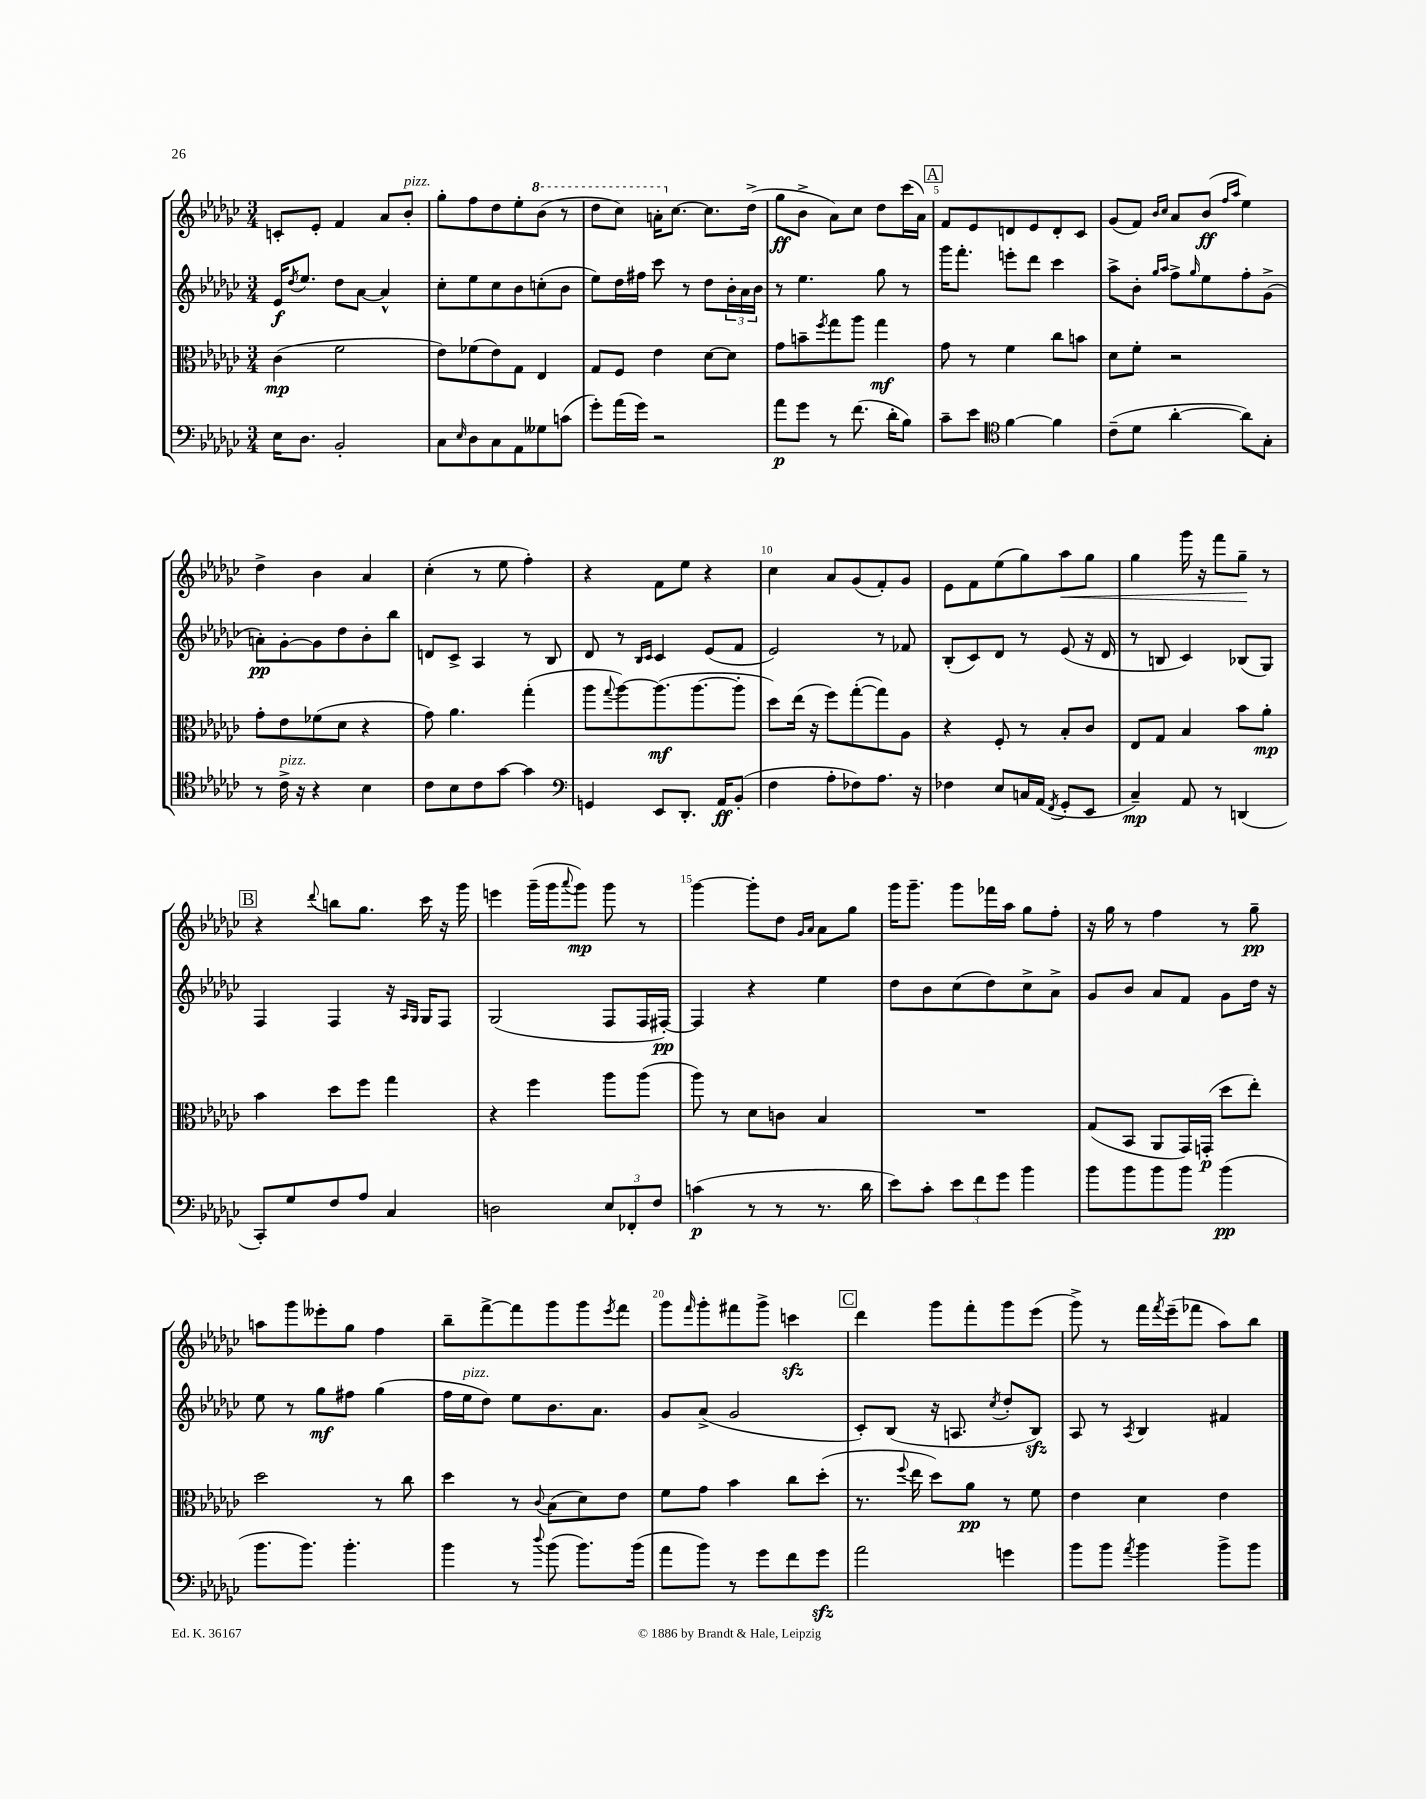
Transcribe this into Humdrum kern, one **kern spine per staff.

**kern	**kern	**kern	**kern
*staff4	*staff3	*staff2	*staff1
*clefF4	*clefC3	*clefG2	*clefG2
*k[b-e-a-d-g-c-]	*k[b-e-a-d-g-c-]	*k[b-e-a-d-g-c-]	*k[b-e-a-d-g-c-]
*M3/4	*M3/4	*M3/4	*M3/4
16E-\LK	(4c-\	16e-/LK	8c'/L
.	.	8qdd-/	.
8.D-\J	.	8.ee-/J	.
.	.	.	8e-'/J
2BB-'/	2f\	8dd-\L	4f/
.	.	[8a-\J	.
.	.	4a-^^/]	8a-/L
.	.	.	8b-'/J
=	=	=	=
8C-\L	8e-\L)	8cc-'\L	8gg-'\L
16qqE-/	.	.	.
8D-\	(8f-\	8ee-\	8ff\
8C-\	8e-\)	8cc-\	8dd-\
8AA-\	8G-\J	8b-\	8ee-'\
8G--\	4E-/	(8cc'\	(8bb-\J
(8c\J	.	8b-\J	8r
=	=	=	=
8g-'\L)	8G-/L	8ee-\L)	8ddd-\L
(16a-\L	8F/J	16dd-\L	8ccc-\J)
16g-\JJ)	.	16ff#\JJ	.
2r	4e-\	8ccc-\	16aa'\LK
.	.	.	[8.cc-\J
.	.	8r	.
.	[8d-\L	8dd-\L	8.cc-\]L
.	8d-\]J	24b-'\L	.
.	.	24a-\	.
.	.	.	(16dd-^\Jk
.	.	24b-\JJ	.
=	=	=	=
8a-\L	8g-\L	8r	8gg-\L
8g-\J	8b~\	4.ee-\	8b-^\J
.	8qff/	.	.
8r	8gg-\	.	8a-\L)
(8.f\	8aa-\J	.	8cc-\J
.	4gg-\	8gg-\	8dd-\L
16d-'\LK	.	.	.
8B-\J)	.	8r	(16ccc-\L
.	.	.	16a-\JJ)
=	=	=	=
8c-~\L	8g-\	16ggg-\LK	8f/L
.	.	8.fff'\J	.
8e-\J	8r	.	8e-/
*clefC4	*	*	*
[4f\	4f\	8eee'\L	8d/
.	.	8ddd-\J	8e-/
4f\]	8cc-\L	4ccc-\	8d'/
.	8b\J	.	8c-/J
=	=	=	=
(8c-~\L	8d-\L	8aa-^\L	(8g-/L
8d-\J	8f'\J	8b-'\J	8f/J)
.	.	16qqgg-/LL	16qqb-/LL
.	.	16qqaa-/JJ	16qqcc-/JJ
[4a-'\	2r	8ff^\L	8a-/L
.	.	16qqgg-/	.
.	.	8ee-\	(8b-/J
.	.	.	16qqff/LL
.	.	.	16qqaa-/JJ
8a-\]L)	.	8ff'\	4ee-\)
8G-'\J	.	(8g-^\J	.
=	=	=	=
8r	8g-'\L	8a'\L)	4dd-^\
16c-^\	8e-\	[8g-'\	.
16r	.	.	.
4r	(8f-\	8g-\]	4b-\
.	8d-\J	8dd-\	.
4B-\	4r	8b-'\	4a-/
.	.	8bb-\J	.
=	=	=	=
8c-\L	8g-\)	8d/L	(4cc-'\
8B-\	4.a-\	8c-^/J	.
8c-\	.	4A-/	8r
[8g-\J	.	.	8ee-\
4g-\]	(4gg-'\	8r	4ff'\)
.	.	8B-/	.
=	=	=	=
*clefF4	*	*	*
4GG/	8aa-\L	8d-/	4r
.	8qqgg-/	.	.
.	[8aa-\)	8r	.
.	.	16qqB-/LL	.
.	.	16qqc-/JJ	.
8EE-/L	(8.aa-\]	4c-/	8f\L
8.DD-'/J	.	.	8ee-\J
.	[8.aa-\	.	.
.	.	(8e-/L	4r
16AA-/LK	.	.	.
(8BB-'/J	8aa-'\]J	8f/J	.
=	=	=	=
4F\	8dd-\L)	2e-/)	4cc-\
.	(16ee-\Jk	.	.
.	16r	.	.
8A-'\L	8ff\L)	.	8a-/L
8F-\)	([8gg-'\	.	(8g-/
8.A-\J	8gg-\])	8r	8f'/)
.	8A-\J	8f-/	8g-/J
16r	.	.	.
=	=	=	=
4F-\	4r	(8B-'/L	8e-\L
.	.	8c-/)	8f\
8E-/L	8F'/	8d-/J	(8ee-\
16C/L	8r	8r	8gg-\)
(16AA-/JJ	.	.	.
8qFF/	.	.	.
8GG-'/L	8B-'/L	(8e-/	8aa-\
8EE-/J	8c-/J	16r	8gg-\J
.	.	16d-/	.
=	=	=	=
4C-~/)	8E-/L	8r	4gg-\
.	8G-/J	8B/	.
8AA-/	4B-/	4c-/)	16ggg-\
.	.	.	16r
8r	.	.	8fff\L
(4DD/	8b-\L	(8B-/L	8gg-~\J
.	8a-'\J	8G-/J)	8r
=	=	=	=
8CC-'/L)	4b-\	4F/	4r
8G-/	.	.	.
.	.	.	8qqddd-/
8F/	8dd-\L	4F/	8bb\L
8A-/J	8ff\J	.	8.gg-\J
4C-/	4gg-\	16r	.
.	.	16qqA-/LL	.
.	.	16qqG-/JJ	.
.	.	16G-/LK	16ccc-\
.	.	8F/J	16r
.	.	.	16ggg-\
=	=	=	=
2D\	4r	(2G-/	4eee\
.	4ff\	.	(16ggg-~\LL
.	.	.	16ggg-\J
.	.	.	8qqaaa-/
.	.	.	8ggg-\J)
12E-/L	8aa-\L	8F/L	8ggg-\
12FF-'/	.	.	.
.	(8aa-\J	16F/L	8r
12F/J	.	.	.
.	.	[16F#'/JJ)	.
=	=	=	=
(4c\	8aa-\)	4F#/]	[4ggg-\
.	8r	.	.
8r	8d-\L	4r	8ggg-'\]L
8r	8c\J	.	8dd-\J
.	.	.	16qqg-/LL
.	.	.	16qqa-/JJ
8.r	4B-/	4ee-\	8a-\L
.	.	.	8gg-\J
16d-\	.	.	.
=	=	=	=
8e-\L)	2.r	8dd-\L	16ggg-\LK
.	.	.	8.ggg-~\J
8c-'\J	.	8b-\	.
12e-\L	.	(8cc-\	8ggg-\L
12f\	.	.	.
.	.	8dd-\)	16fff-\L
12g-\J	.	.	.
.	.	.	16aa-\JJ
4b-\	.	8cc-^\	8gg-\L
.	.	8a-^\J	8ff'\J
=	=	=	=
8b-\L	(8G-/L	8g-/L	16r
.	.	.	16gg-\
8b-\	8BB-/J	8b-/J	8r
8b-\	8AA-/L	8a-/L	4ff\
8b-\J	16GG-/L)	8f/J	.
.	(16GG'/JJ	.	.
(4b-\	8dd-\L	8g-\L	8r
.	8ee-'\J)	16dd-\Jk	8gg-~\
.	.	16r	.
=	=	=	=
8.b-\L	2dd-\	8ee-\	8aa\L
.	.	8r	8ggg-\
8.b-\J)	.	.	.
.	.	8gg-\L	8eee--'\
4.b-'\	.	8ff#\J	8gg-\J
.	8r	(4gg-\	4ff\
.	8cc-\	.	.
=	=	=	=
4b-\	4dd-\	16ff\LL	8bb-~\L
.	.	16ee-\J	.
.	.	8dd-\J)	[8fff^\
8r	8r	8ee-\L	8fff\]
8qqdd-/	8qqc-/	.	.
(8b-\	(8B-\L	8.b-\	8ggg-\
8.b-\L)	8d-\)	.	8ggg-\
.	.	8.a-\J	.
.	.	.	8qeee-/
.	8e-\J	.	8fff\J
(16b-\Jk	.	.	.
=	=	=	=
8a-\L	8f\L	8g-/L	8ggg-\L
.	.	.	16qqfff/
8b-\J)	8g-\J	(8a-^/J	8ggg-'\
8r	4b-\	2g-/	8fff#\
8g-\L	.	.	8ggg-^\J
8f\	8cc-\L	.	4ccc\
8g-\J	(8dd-'\J	.	.
=	=	=	=
2a-\	8.r	8c-'/L)	4ddd-\
.	.	(8B-/J	.
.	8qqff/	.	.
.	16ee-\	.	.
.	8dd-\L)	16r	8ggg-\L
.	.	8.A/	.
.	8a-\J	.	8fff'\
.	.	8qcc-/	.
4g\	8r	8dd-'/L	8ggg-\
.	8f\	8B-/J)	(8eee-\J
=	=	=	=
8b-\L	4e-\	8A-/	8ggg-^\)
8b-\J	.	8r	8r
8qa-/	.	8qA-/	.
4b-\	4d-\	4B-/	16fff\LL
.	.	.	8qfff/
.	.	.	(16eee-~\J
.	.	.	8fff-\J
8b-^\L	4e-\	4f#/	8aa-\L)
8b-\J	.	.	8bb-\J
==	==	==	==
*-	*-	*-	*-
